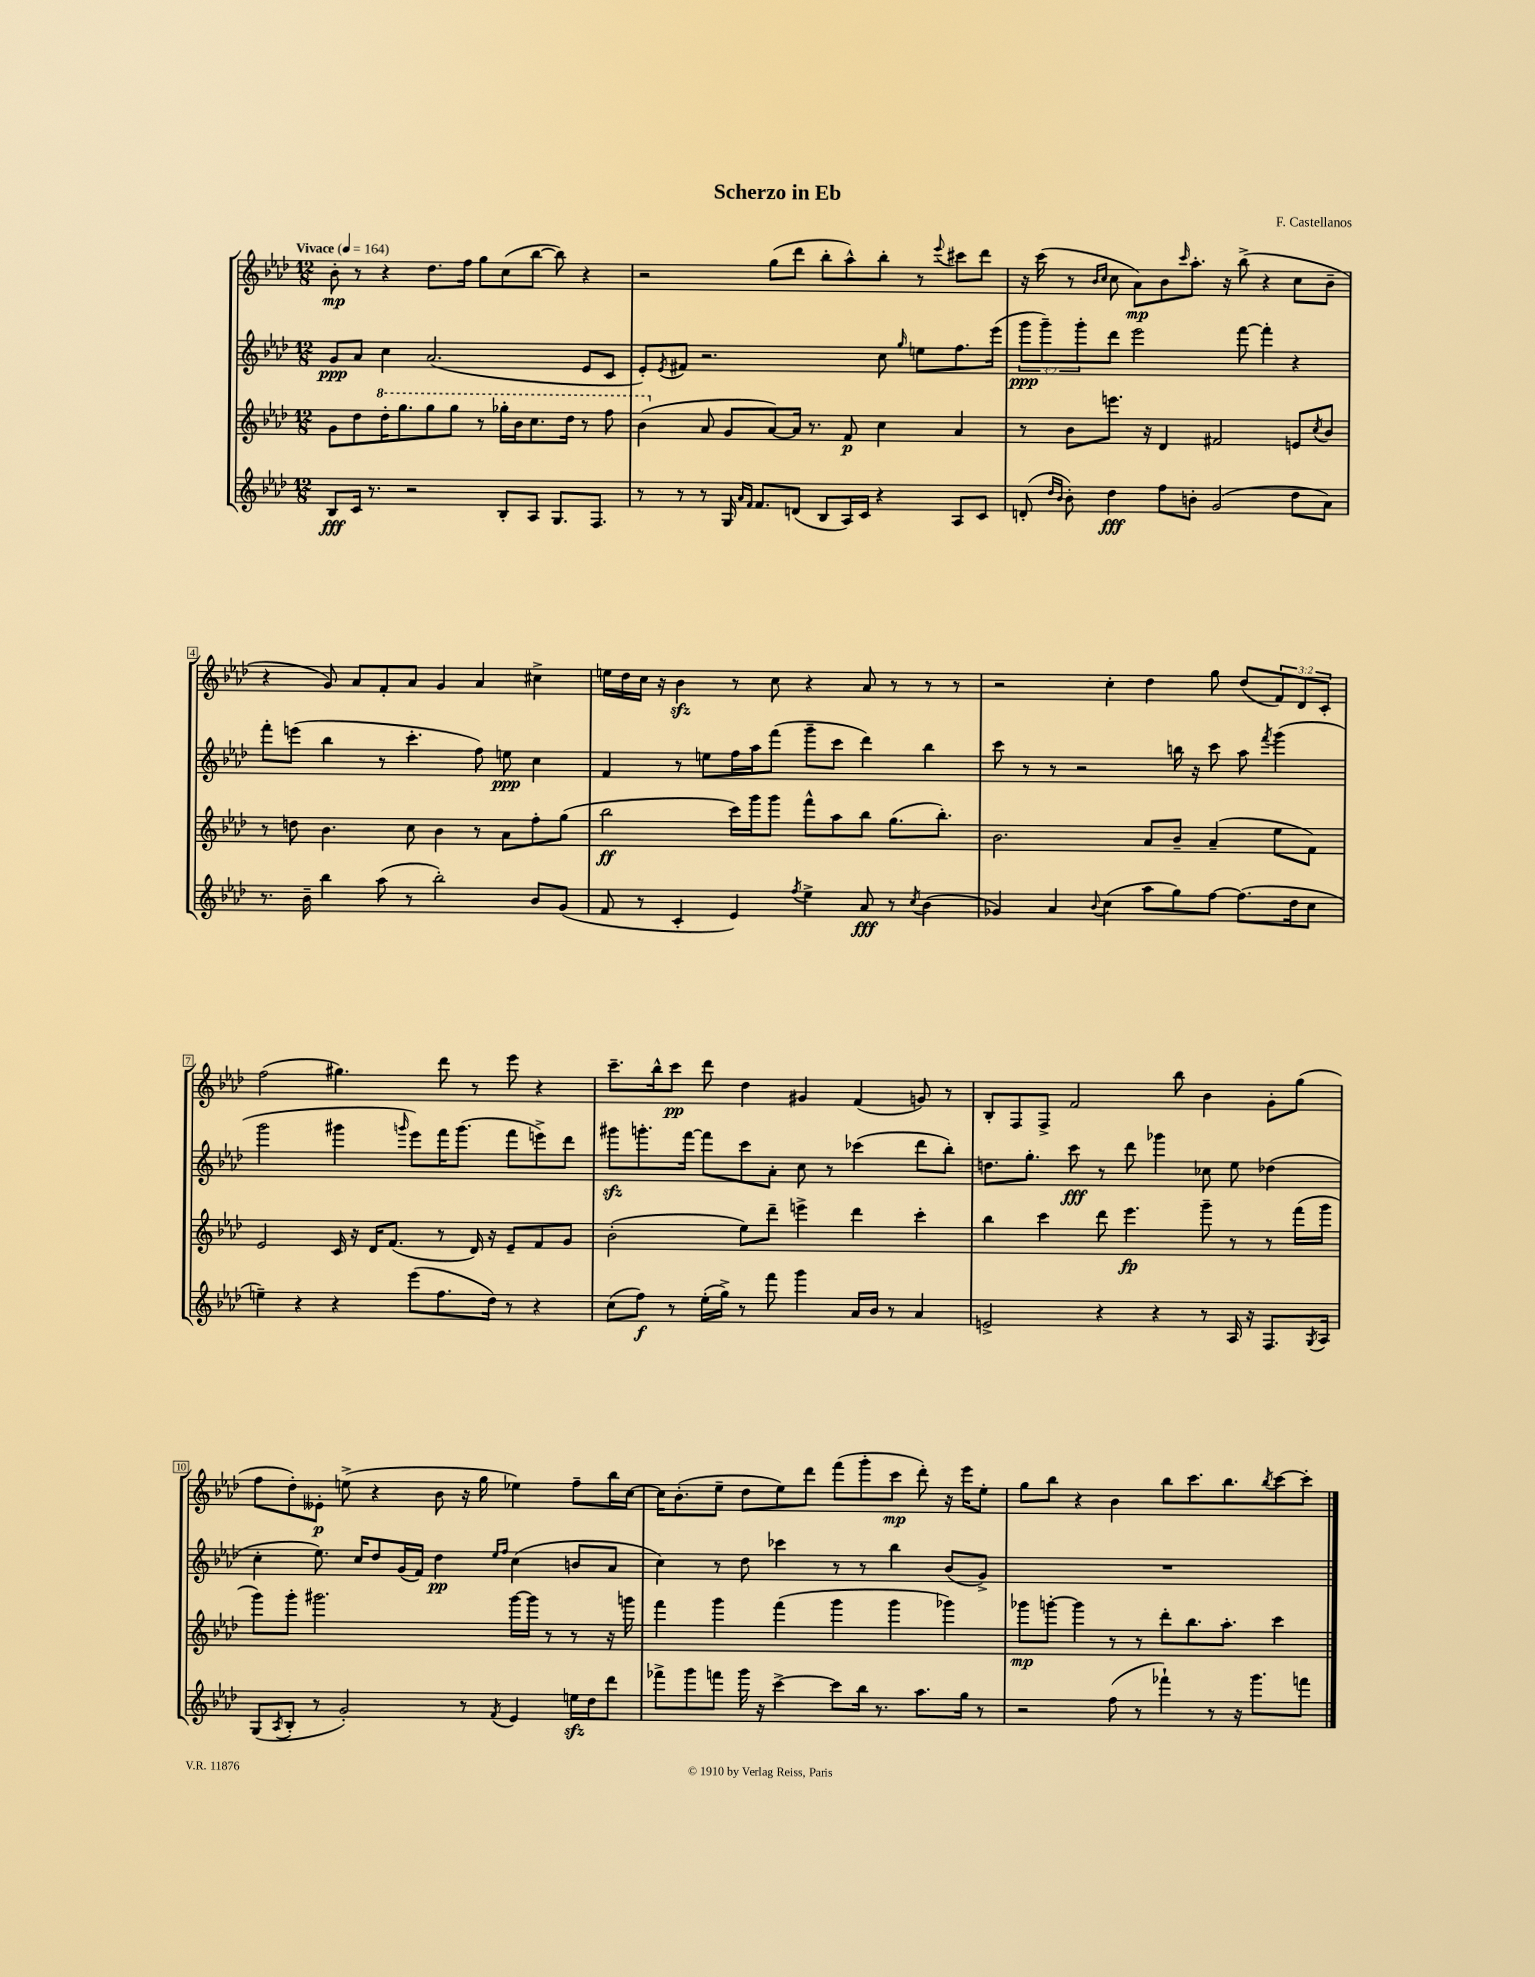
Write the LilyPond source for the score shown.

\header { title = "Scherzo in Eb" composer = "F. Castellanos" }
<<
\new StaffGroup <<
\new Staff = "s0" {
    \clef treble \key aes \major \numericTimeSignature \time 12/8 \override Staff.TupletNumber.text = #tuplet-number::calc-fraction-text \tempo "Vivace" 4 = 164
    bes'8-.\mp r8 r4 des''8. f''16 g''8 c''8( bes''8~ bes''8) r4 |
    r2 g''8( des'''8 bes''8-. aes''8-^) bes''8-. r8 \appoggiatura { ees'''8 } cis'''8 des'''8 |
    r16 c'''16( r8 \grace { bes'16 c''16 } c''8 aes'8\mp) bes'8 \grace { c'''16 } aes''8.-. r16 bes''8->( r4 c''8 bes'8-- |
    r4 g'8) aes'8 f'8-. aes'8 g'4 aes'4 cis''4-> |
    e''16 des''16 c''16 r16 bes'4\sfz r8 c''8 r4 aes'8 r8 r8 r8 |
    r2 c''4-. des''4 g''8 des''8( \tuplet 3/2 { f'8) des'8 c'8-. } |
    f''2( gis''4.) des'''8 r8 ees'''8 r4 |
    c'''8.-- bes''16-^ c'''8\pp des'''8 des''4 gis'4 f'4( g'8) r8 |
    bes8-. f8 f8-> f'2 bes''8 bes'4 g'8-. g''8( |
    f''8 des''8-.) eeses'8-.\p e''8->( r4 bes'8 r16 g''16 ees''4) f''8-- bes''16 c''16~ |
    c''16 bes'8.-.( ees''8-- des''8 ees''8) des'''8 f'''8( g'''8-. c'''8\mp des'''8-.) r16 ees'''16 ees''8-. |
    g''8 bes''8 r4 bes'4 bes''8 c'''8. bes''8. \acciaccatura { bes''8 } c'''8~ c'''8-. \bar "|." |
}
\new Staff = "s1" {
    \clef treble \key aes \major \numericTimeSignature \time 12/8 \override Staff.TupletNumber.text = #tuplet-number::calc-fraction-text
    g'8\ppp aes'8 c''4 aes'2.( ees'8 c'8 |
    ees'8-.) \acciaccatura { ees'8 } fis'8 r2. c''8 \grace { g''16 } e''8 f''8. ees'''16( |
    \tuplet 3/2 { g'''8\ppp g'''8--) g'''8-. } des'''8 ees'''2 f'''8~ f'''4-. r4 |
    f'''8-. e'''8( bes''4 r8 c'''4.-. f''8) e''8\ppp c''4 |
    f'4 r8 e''8 f''16 aes''16 f'''8( g'''8-- c'''8 des'''4) bes''4 |
    c'''8 r8 r8 r2 b''16 r16 c'''8 aes''8 \acciaccatura { f'''8 } g'''4( |
    g'''2 gis'''4 \grace { g'''16 } ees'''8) f'''16 g'''8.( f'''8 e'''8->) des'''8 |
    gis'''8\sfz g'''8.-. f'''16~ f'''8 c'''8 aes'8-. c''8 r8 ces'''4( des'''8 bes''8-.) |
    d''8. g''8.-. c'''8\fff r8 des'''8 ges'''4 ces''8 ees''8 des''4( |
    c''4-. ees''8.) c''16 des''8 g'16( f'16) des''4\pp \grace { ees''16 f''16 } c''4( b'8 aes'8 |
    c''4) r8 des''8 ces'''4 r8 r8 bes''4 bes'8( g'8->) |
    R1. \bar "|." |
}
\new Staff = "s2" {
    \clef treble \key aes \major \numericTimeSignature \time 12/8
    g'8 des''8 \ottava #1 des'''16-. g'''8. g'''8 g'''8 r8 ges'''16-. bes''16 c'''8. des'''16 r8 f'''8 |
    bes''4( \ottava #0 aes'8 g'8 aes'8~) aes'16 r8. f'8\p c''4 aes'4 |
    r8 bes'8 e'''8. r16 des'4 fis'2 e'8 \acciaccatura { c''8 } bes'8 |
    r8 d''8 bes'4. c''8 bes'4 r8 aes'8 f''8-. g''8( |
    bes''2\ff c'''16) g'''16 g'''8 f'''8-^ aes''8 bes''8 g''8.( bes''8.-.) |
    bes'2. aes'8 bes'8-- aes'4--( ees''8 f'8) |
    ees'2 c'16 r16 des'16 f'8.( r8 des'16) r16 ees'8-- f'8 g'8 |
    bes'2-.( ees''8) des'''8-- e'''4-> des'''4 c'''4-. |
    bes''4 c'''4 des'''8 ees'''4.\fp g'''8-- r8 r8 f'''16( g'''16 |
    g'''8) g'''8-. gis'''2. gis'''16~ gis'''16 r8 r8 r16 g'''16 |
    f'''4 g'''4 f'''4( g'''4 g'''4 ges'''4) |
    ges'''8\mp g'''8~-. g'''4 r8 r8 des'''8-. bes''8. aes''8.-. c'''4 \bar "|." |
}
\new Staff = "s3" {
    \clef treble \key aes \major \numericTimeSignature \time 12/8
    bes8\fff c'16 r8. r2 bes8-. aes8 g8. f8. |
    r8 r8 r8 g16 \grace { aes'16 f'16 } f'8. d'8( bes8 aes16) c'16 r4 aes8 c'8 |
    d'8-.( \grace { des''16 bes'16 } bes'8-.) des''4\fff f''8 b'8-. g'2( des''8 aes'8) |
    r8. bes'16-- bes''4 aes''8( r8 bes''2-.) bes'8 g'8( |
    f'8 r8 c'4-. ees'4) \acciaccatura { f''8 } ees''4-> aes'8\fff r8 \acciaccatura { c''8 } bes'4( |
    ges'4) aes'4 \appoggiatura { bes'8 } c''4( aes''8 g''8) f''8~ f''8.( des''16 c''8 |
    e''4--) r4 r4 ees'''8( f''8. des''16) r8 r4 |
    c''8( f''8\f) r8 ees''16-.( g''16->) r8 f'''8 g'''4 aes'16 bes'16 r8 aes'4 |
    e'2-> r4 r4 r8 aes16 r16 f8. \acciaccatura { g8 } aes16 |
    g8( \acciaccatura { aes8 } bes8-. r8 g'2-.) r8 \acciaccatura { f'8 } ees'4 e''16\sfz des''16 des'''8 |
    fes'''8-> g'''8 f'''8 g'''16 r16 c'''4~-> c'''8 bes''16 r8. aes''8. g''16 r8 |
    r2 f''8( r8 fes'''4-!) r8 r16 g'''8. f'''8 \bar "|." |
}
>>
>>
\layout { \context { \Score \override BarNumber.stencil = #(make-stencil-boxer 0.1 0.3 ly:text-interface::print) } }
